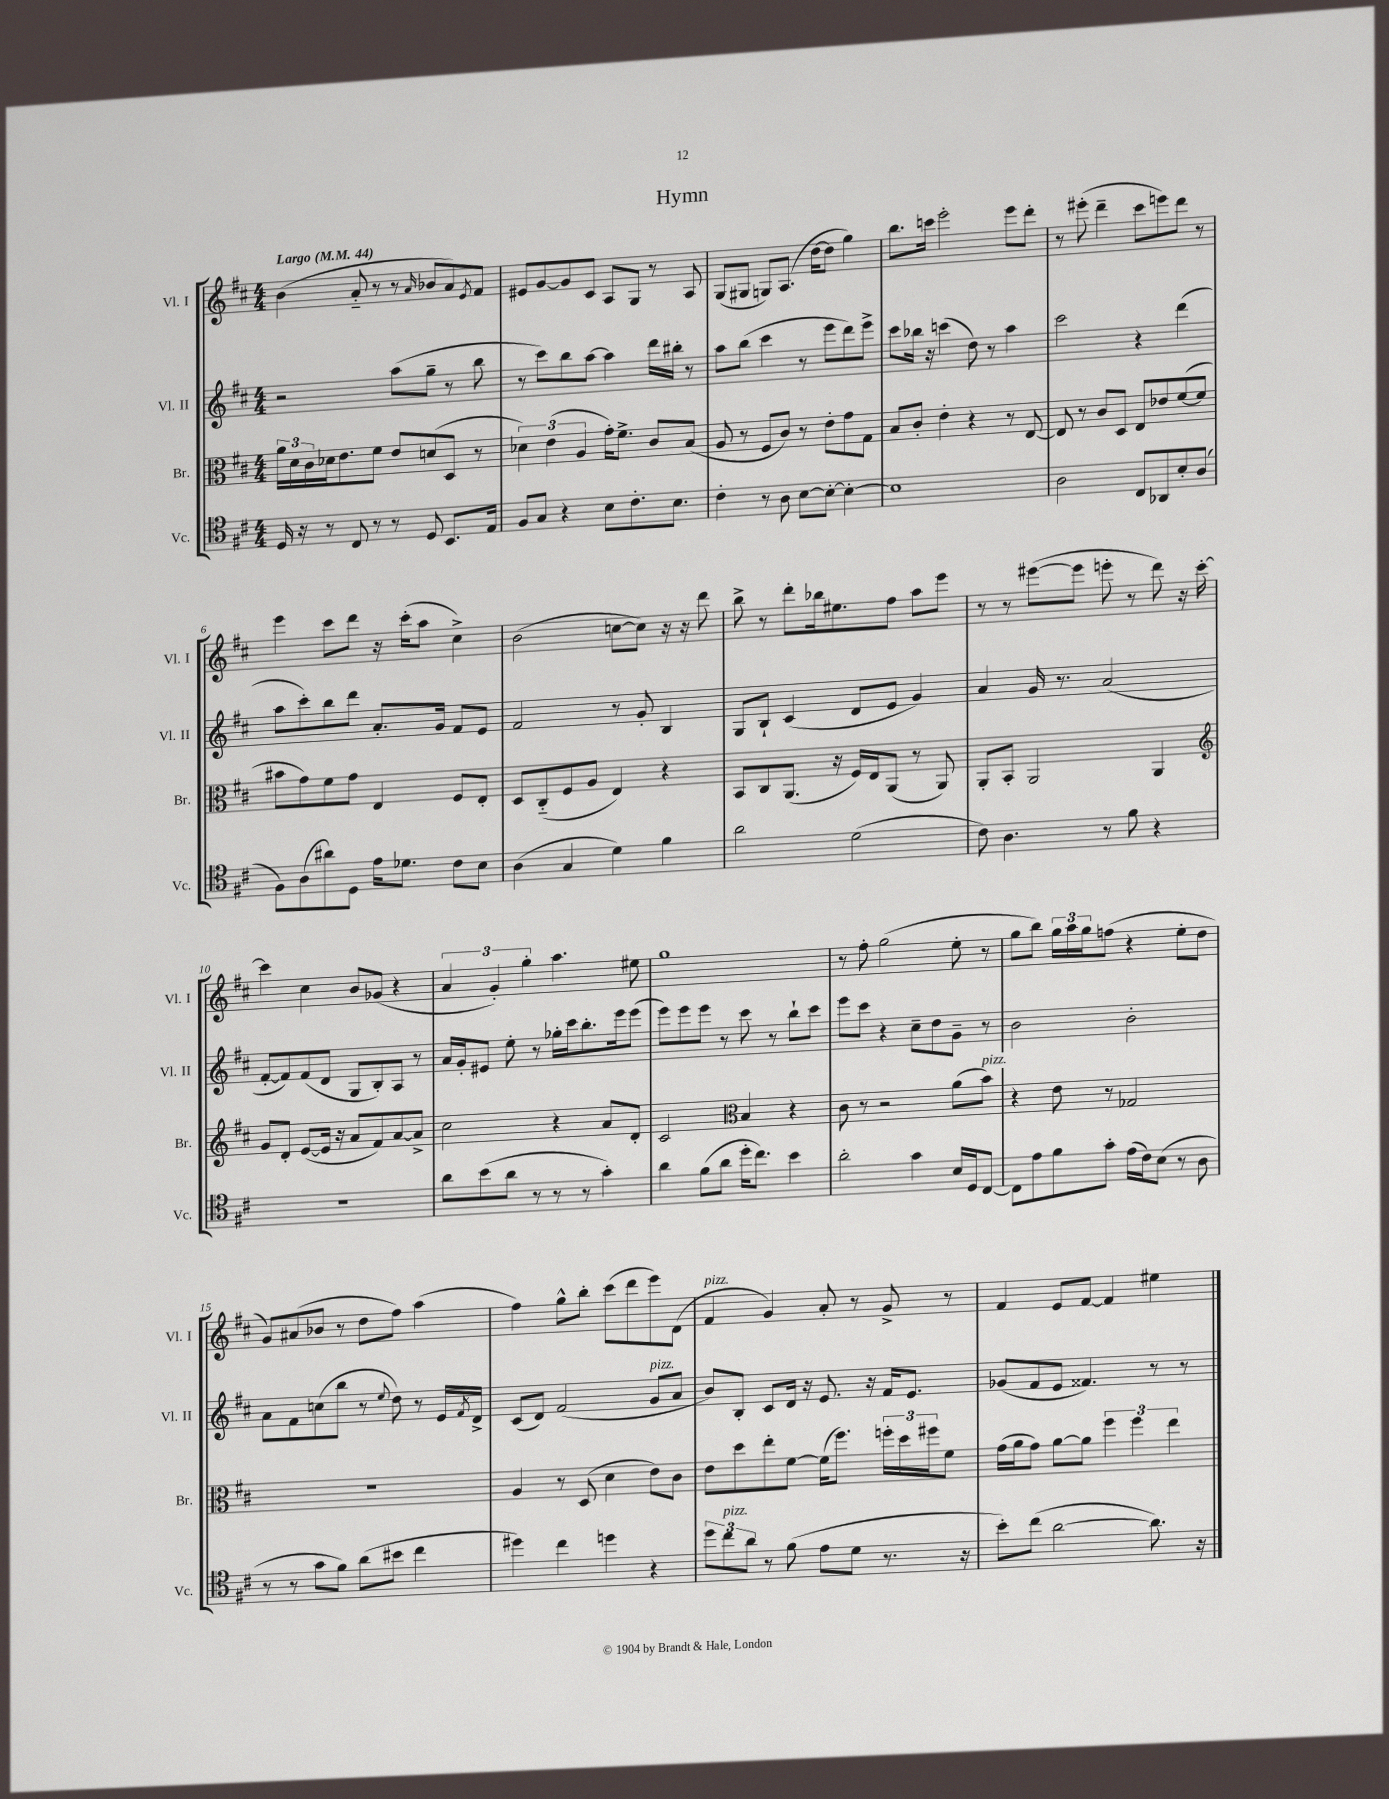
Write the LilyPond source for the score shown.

\header { title = "Hymn" }
<<
\new StaffGroup <<
\new Staff = "s0" \with { instrumentName = "Vl. I" shortInstrumentName = "Vl. I" } {
    \clef treble \key d \major \numericTimeSignature \time 4/4 \tempo "Largo" 4 = 44
    b'4( a'8-_ r8 r8 \grace { a'16 } bes'8 a'8) \acciaccatura { e'8 } fis'8 |
    eis'8 g'8~ g'8 cis'8 a8 g8 r8 a8 |
    g8( gis8 g8) a8.( d''16~ d''8 g''4) |
    b''8. c'''16 e'''2-. e'''8 d'''8-. |
    r8 eis'''8-.( d'''4-- cis'''8 e'''8) d'''8 r8 |
    e'''4 cis'''8 d'''8 r16 cis'''16-.( a''8 cis''4->) |
    b'2( c''8~ c''8) r16 r16 d'''8 |
    b''8-> r8 d'''8-. bes''16 eis''8. fis''8 a''8 e'''8 |
    r8 r8 eis'''8~( eis'''8 e'''8-. r8 d'''8) r16 cis'''16~-. |
    cis'''4 cis''4 b'8 ges'8( r4 |
    \tuplet 3/2 { a'4 g'4-.) g''4-. } a''4. eis''8 |
    g''1 |
    r8 fis''8-. g''2( e''8-. r8 |
    g''8 b''8) \tuplet 3/2 { g''16 a''16 g''16 } f''8( r4 e''8-. d''8 |
    g'8) ais'8( bes'8 r8 d''8 fis''8) a''4( |
    fis''4) g''8-^ b''8-. cis'''8( d'''8 e'''8) d'8( |
    fis'4^\markup { \italic "pizz." } g'4) a'8-. r8 g'8-> r8 |
    fis'4 e'8 fis'8~ fis'4 eis''4 \bar "|." |
}
\new Staff = "s1" \with { instrumentName = "Vl. II" shortInstrumentName = "Vl. II" } {
    \clef treble \key d \major \numericTimeSignature \time 4/4
    r2 a''8( g''8-- r8 b''8 |
    r8 cis'''8) b''8 a''8~ a''4 d'''16 bis''16-. r8 |
    a''8 b''8( cis'''4 r8 e'''8 d'''8) e'''8-> |
    cis'''8 bes''16 r16 c'''4( d''8) r8 a''4 |
    cis'''2 r4 d'''4( |
    a''8 cis'''8-.) b''8 d'''8 a'8.-. g'16 fis'8 e'8 |
    fis'2 r8 g'8-. b4 |
    g8 b8-! cis'4( d'8 e'8 g'4) |
    a'4 g'16 r8. a'2( |
    fis'8~-. fis'8) fis'8( d'8 g8 b8-.) a8 r8 |
    a'16 g'16-. eis'8 e''8-. r8 ges''16-. cis'''16 b''8.-. e'''16 e'''8( |
    e'''8) e'''8 e'''8 r8 cis'''8 r8 b''8-! cis'''8 |
    e'''8 cis'''8 r4 cis''8-- d''8 g'8-- r8 |
    b'2 b'2-. |
    a'8 fis'8 c''8( b''8 r8 \appoggiatura { e''8 } d''8) r8 e'16 \acciaccatura { fis'8 } d'16-> |
    cis'8( d'8) fis'2( g'8^\markup { \italic "pizz." } a'8 |
    b'8) b8-. cis'8 d'16 r16 e'8. r16 fis'16 e'8. |
    ges'8( fis'8 e'8 fisis'4.) r8 r8 \bar "|." |
}
\new Staff = "s2" \with { instrumentName = "Br." shortInstrumentName = "Br." } {
    \clef alto \key d \major \numericTimeSignature \time 4/4
    \tuplet 3/2 { a'16 d'16 cis'16 } des'16 e'8. fis'8 e'8 d'8( d8 r8 |
    \tuplet 3/2 { des'4) e'4( a4 } g'16-.) fis'8.-> cis'8 b8( |
    a8 r8 fis8 cis'8) r8 e'8-. g'8 g8 |
    b8 cis'8-. e'4-. r4 r8 e8~ |
    e8 r8 cis'8 d8 e8 ees'8 fis'8~( fis'8 |
    bis'8 g'8) fis'8 g'8 e4 fis8 e8-. |
    d8 cis8-_( fis8 a8 e4) r4 |
    b,8 cis8 a,8.( r16 fis16) e16 a,8( r8 a,8) |
    a,8-. b,8-. a,2 a,4 |
    \clef treble g'8 d'8-. e'8~( e'16 r16 a'8 fis'8) a'8~ a'8-> |
    cis''2 r4 a'8 d'8-. |
    cis'2 \clef alto b4 r4 |
    cis'8 r8 r2 a'8( b'8^\markup { \italic "pizz." }) |
    r4 e'8 r8 ges2 |
    R1 |
    a4 r8 d8( d'4 e'8) cis'8 |
    e'8 d''8 e''8-. fis'8~ fis'16( fis''8.) \tuplet 3/2 { f''16-. d''16 fis''16 } fis'8 |
    g'16( a'16 g'8) a'8~ a'8 \tuplet 3/2 { fis''4 fis''4 e''4 } \bar "|." |
}
\new Staff = "s3" \with { instrumentName = "Vc." shortInstrumentName = "Vc." } {
    \clef tenor \key d \major \numericTimeSignature \time 4/4
    d16 r16 r8 cis8 r8 r8 d8 b,8. e16 |
    fis8 g8 r4 b8 cis'8.-. b8. |
    cis'4-. r8 a8 b8~ b8~-. b4~-. |
    b1 |
    a2 cis8 aes,8 b8-. a8( |
    fis8) a8( ais'8) d8 e'16 des'8. cis'8 b8 |
    a4( g4 d'4) fis'4 |
    a'2 d'2( |
    cis'8) a4. r8 fis'8 r4 |
    R1 |
    a'8 b'8( a'8 r8 r8 r8 g'4-.) |
    a'4 fis'8( a'8 d''16-. cis''8.) b'4 |
    a'2-. g'4 b16 d16 cis8~ |
    cis8 e'8 fis'8 g'8-. e'16( cis'16) b8( r8 a8 |
    r8 r8 g'8 fis'8) a'8( bis'8 cis''4 |
    dis''4) cis''4 d''4 r4 |
    \tuplet 3/2 { d''8 cis''8^\markup { \italic "pizz." } a'8 } r8 fis'8( e'8 d'8 r8. r16 |
    b'8-.) cis''8( a'2~ a'8.) r16 \bar "|." |
}
>>
>>
